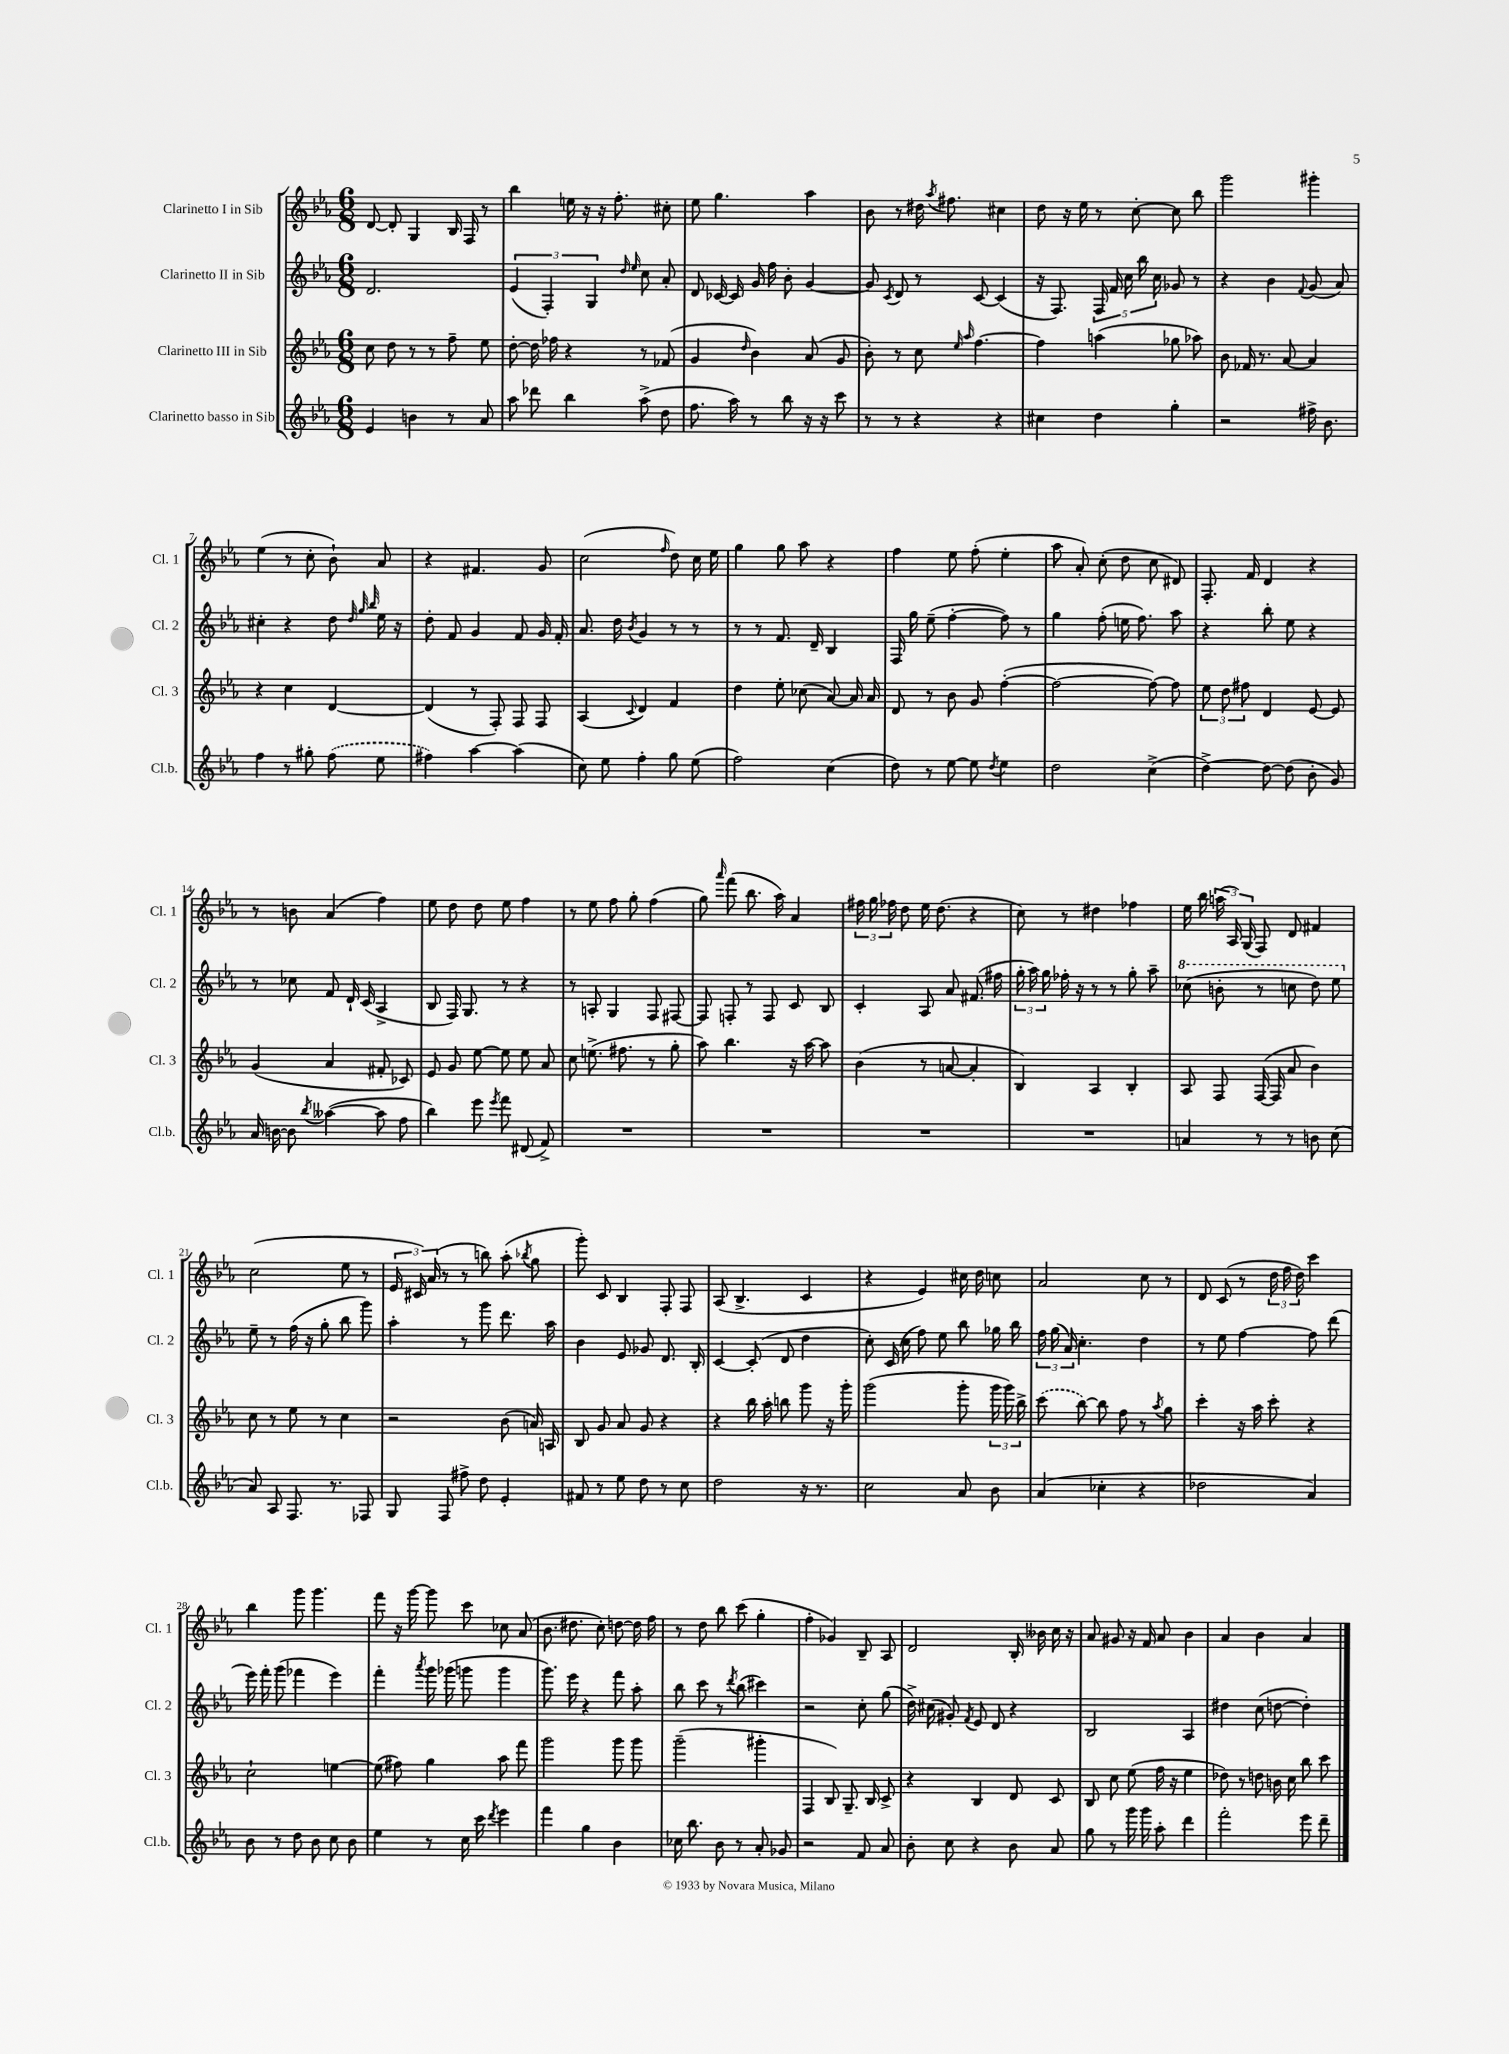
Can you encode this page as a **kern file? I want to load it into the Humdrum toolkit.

**kern	**kern	**kern	**kern
*staff4	*staff3	*staff2	*staff1
*clefG2	*clefG2	*clefG2	*clefG2
*k[b-e-a-]	*k[b-e-a-]	*k[b-e-a-]	*k[b-e-a-]
*M6/8	*M6/8	*M6/8	*M6/8
4e-	8cc	2.d	[8d
.	8dd	.	8d']
4b	8r	.	4G
.	8r	.	.
8r	8ff~	.	16B-
.	.	.	16F
8a-	8ee-	.	8r
=	=	=	=
8aa-	[8dd'	(6e-	4bb-
8ddd-	16dd]	.	.
.	.	6F')	.
.	16ff-	.	.
4bb-	4r	.	16ee
.	.	.	16r
.	.	6G	.
.	.	.	16r
.	.	.	8.ff'
.	.	16qqdd	.
.	.	16qqee-	.
(8aa-^	8r	8cc	.
8dd	(8f-	8a-'	8cc#'
=	=	=	=
8.ff	4g	8d	8ee-
.	.	[16c-	4.gg
16aa-)	.	16c-]	.
.	16qqdd	.	.
8r	4b-)	16g	.
.	.	16ff	.
8bb-	.	8b-'	.
16r	(8a-	[4g	4aa-
16r	.	.	.
8ccc	8g	.	.
=	=	=	=
8r	8b-')	8g]	8b-
.	.	8qc	.
8r	8r	8d	8r
4r	8cc	8r	16dd#
.	.	.	8qaa-
.	.	.	8.ff#
.	16qqee-	.	.
.	16qqaa-	.	.
.	[4.ff	[8c	.
4r	.	(4c]	4cc#
=	=	=	=
4cc#	4ff]	16r	8dd
.	.	8.F)	.
.	.	.	16r
.	.	.	16ee-
4dd	(4aa	20F	8r
.	.	20f	.
.	.	20cc	.
.	.	.	[8cc'
.	.	20bb-	.
.	.	20cc	.
4gg'	8gg-	8g-	8cc]
.	8aa-)	8r	8bb-
=	=	=	=
2r	8b-	4r	2ggg
.	16f-	.	.
.	8.r	.	.
.	.	4b-	.
.	[8a-	.	.
.	.	8qqf	.
16ff#^	4a-]	(8g	4ggg#'
8.b-	.	.	.
.	.	8a-)	.
=	=	=	=
4ff	4r	4cc#'	(4ee-
8r	4cc	4r	8r
8gg#'	.	.	8cc'
(8ff	[4d	8dd	8b-`)
.	.	32qqdd	.
.	.	32qqgg	.
.	.	32qqbb-	.
8ee-	.	16ee-	8a-
.	.	16r	.
=	=	=	=
4ff#)	(4d]	8dd'	4r
.	.	8f	.
[4aa-	8r	4g	4.f#
.	8F')	.	.
(4aa-]	8F	8f	.
.	8F	16g	8g
.	.	16f'	.
=	=	=	=
8cc)	(4A-	8.a-	(2cc
8ee-	.	.	.
.	.	16dd	.
.	8qqc	8qb-	.
4ff'	4d)	4g	.
.	.	.	16qqff
8gg	4f	8r	8dd)
(8ee-	.	8r	16cc
.	.	.	16ee-
=	=	=	=
2ff)	4dd	8r	4gg
.	.	8r	.
.	8ee-'	8.f	8gg
.	(8cc-	.	8aa-
.	.	16d~	.
(4cc	[8a-)	4B-	4r
.	16a-]	.	.
.	16a-	.	.
=	=	=	=
8dd)	8d	16F	4ff
.	.	16gg	.
8r	8r	(8ee-~	.
[8ee-	8b-	[4ff'	8ee-
8ee-]	8g	.	(8ff'
8qdd	.	.	.
4ee-	([4ff'	8ff])	4ee-'
.	.	8r	.
=	=	=	=
2dd	2ff_	4gg	8aa-
.	.	.	8a-')
.	.	(8ff'	(8cc'
.	.	16ee	8dd
.	.	8.ff)	.
(4cc^	8ff_)	.	8cc
.	8ff]	8aa-	8d#)
=	=	=	=
[4dd^)	12ee-	4r	8.F'
.	12dd	.	.
.	12ff#	.	.
.	.	.	16f
8dd_	4d	8bb-'	4d
(8dd]	.	8ee-	.
8b-'	[8e-	4r	4r
8g)	8e-]	.	.
=	=	=	=
16a-	(4g	8r	8r
[16b	.	.	.
8b]	.	8cc-	8b
8qbb-	.	.	.
([4aa--	4a-	8f	(4a-
.	.	16d`	.
.	.	(16c	.
8aa--]	8f#'	4A-^	4ff)
8ff	8c-)	.	.
=	=	=	=
4bb-)	8e-	8B-	8ee-
.	8g	16F)	8dd
.	.	8.G	.
8eee-	[8ee-	.	8dd
8qeee-	.	.	.
8fff	8ee-]	8r	8ee-
(8d#	8ee-	4r	4ff
8f^)	8a-	.	.
=	=	=	=
2.r	8cc	8r	8r
.	(8.ee^	8A'	8ee-
.	.	4G	8ff
.	8.ff#	.	.
.	.	.	8gg'
.	8r	8F	(4ff
.	8gg'	[8F#	.
=	=	=	=
2.r	8aa-)	8F#]	8gg)
.	.	.	16qqaaa-
.	4.bb-	8F'	(8fff
.	.	8r	8.bb-
.	.	8F	.
.	.	.	16aa-)
.	16r	8c	4a-
.	[16aa-	.	.
.	8aa-]	8B-	.
=	=	=	=
2.r	(4b-	4c'	24ff#
.	.	.	24gg
.	.	.	24ff-
.	.	.	8dd
.	8r	8A-	16ee-
.	.	.	(8.dd
.	[8a	8a-	.
.	4a']	(8.f#	4r
.	.	16ff#	.
=	=	=	=
2.r	4B-)	24gg'	8cc)
.	.	24aa-)	.
.	.	24gg	.
.	.	16ff-'	8r
.	.	16r	.
.	4A-	8r	4dd#
.	.	8r	.
.	4B-'	8gg'	4ff-
.	.	8aa-~	.
=	=	=	=
4a	8A-	(8ccc-	16ee-
.	.	.	16bb-
.	8F	8bb'	(24aa
.	.	.	24A-)
.	.	.	(24G
8r	([16F	8r	8F)
.	16F]	.	.
8r	8a-	8ccc	8d
8b	4b-)	8ddd)	4f#
(8cc	.	8eee-	.
=	=	=	=
8a-)	8cc	8ee-~	(2cc
8A-	8r	8r	.
8.F	8ee-	(16ff	.
.	.	16r	.
.	8r	8gg'	.
8.r	.	.	.
.	4cc	8bb-	8ee-
8F-	.	8ggg)	8r
=	=	=	=
8G	2r	4aa-'	24e-
.	.	.	24c#)
.	.	.	(24a-
8F	.	.	8r
8ff#^	.	8r	8r
8dd	.	8ggg	8bb)
4e-'	(8b-	8.ddd	(8aa-'
.	.	.	8qbb-
.	16a)	.	8gg
.	16A	16aa-	.
=	=	=	=
8f#	8B-	4b-	8ggg')
8r	8g	.	8c
8ee-	8a-	8e-	4B-
8dd	8g	8g-	.
8r	4r	8.d	8F'
8cc	.	.	8F
.	.	16B-'	.
=	=	=	=
2dd	4r	[4c	(8A-
.	.	.	4.B-^
.	16bb-	(8c']	.
.	16aa-'	.	.
.	8bb	8d	.
16r	8ggg	4dd	4c
8.r	.	.	.
.	16r	.	.
.	16ggg'	.	.
=	=	=	=
2cc	(2ggg	8cc')	4r
.	.	(16c	.
.	.	16cc	.
.	.	8ff)	4e-)
.	.	8ee-	.
8a-	8ggg'	8bb-	16cc#
.	.	.	16dd
8b-	24ggg	16gg-	8cc
.	24ggg)	.	.
.	.	16bb-	.
.	24bb-^	.	.
=	=	=	=
(4a-	(8ccc	24ff	2a-
.	.	(24gg	.
.	.	24a-)	.
.	[8bb-)	4.cc'	.
4cc-'	8bb-]	.	.
.	8ff	.	.
4r	8r	4dd	8cc
.	8qaa-	.	.
.	8gg	.	8r
=	=	=	=
2dd-	4ccc'	8r	8d
.	.	8ee-	(8c
.	16r	[4ff	8r
.	16aa-	.	.
.	8ccc'	.	24dd
.	.	.	24ff
.	.	.	24dd)
4a-)	4r	8ff]	4ccc
.	.	(8ddd	.
=	=	=	=
8b-	2cc`	16eee-)	4bb-
.	.	16fff'	.
8r	.	(8ggg	.
8dd	.	4fff-	8ggg
8b-	.	.	4.ggg
8cc	[4ee	4eee-)	.
8b-	.	.	.
=	=	=	=
4ee-	(8ee]	4fff'	8fff
.	8ff#)	.	16r
.	.	.	[16ggg
.	.	8qaaa-	.
8r	4gg	16ggg	8ggg]
.	.	(16ggg-	.
16cc	.	8ggg	8ccc
16ccc	.	.	.
8qddd	.	.	.
4eee-	8aa-	4ggg	8cc-
.	8fff	.	(8a-
=	=	=	=
4fff	2ggg	8.ggg)	8.b-
.	.	16eee-	8.dd#
4gg	.	4r	.
.	.	.	8cc')
4b-	8ggg	8fff	[8dd
.	8ggg	8aa-'	16dd]
.	.	.	16ff
=	=	=	=
16cc-	(2ggg~	8bb-	8r
8.bb-	.	.	.
.	.	8ccc	8dd
8b-	.	8r	8bb-
.	.	8qddd	.
8r	.	(8bb-	(8ccc
8a-'	4ggg#'	4ccc#)	4gg'
8g-	.	.	.
=	=	=	=
2r	4F	2r	4ff'
.	8B-)	.	4g-)
.	8.G~	.	.
8f	.	8cc'	8B-~
.	16B-	.	.
8a-	8c^	(8gg	8A-
=	=	=	=
8b-'	4r	16dd^)	2d
.	.	(16cc#	.
8cc	.	8g#')	.
.	.	8qf	.
4r	4B-	8e-	.
.	.	8d	.
8b-	8d	4r	16B-'
.	.	.	16b--
8a-	8c	.	16cc
.	.	.	16r
=	=	=	=
8gg	8B-	2B-	8a-
8r	8cc	.	8g#
16ggg	(8ee-	.	16r
16ggg	.	.	16f
8aa-'	16ff	.	8a-
.	16r	.	.
4ddd	4ee-	4A-	4b-
=	=	=	=
2fff'	8dd-)	4dd#	4a-
.	8r	.	.
.	8dd	(8cc	4b-
.	16b	[8dd	.
.	16cc	.	.
8eee-	8bb-	4dd'])	4a-
8ddd~	8ccc	.	.
==	==	==	==
*-	*-	*-	*-
